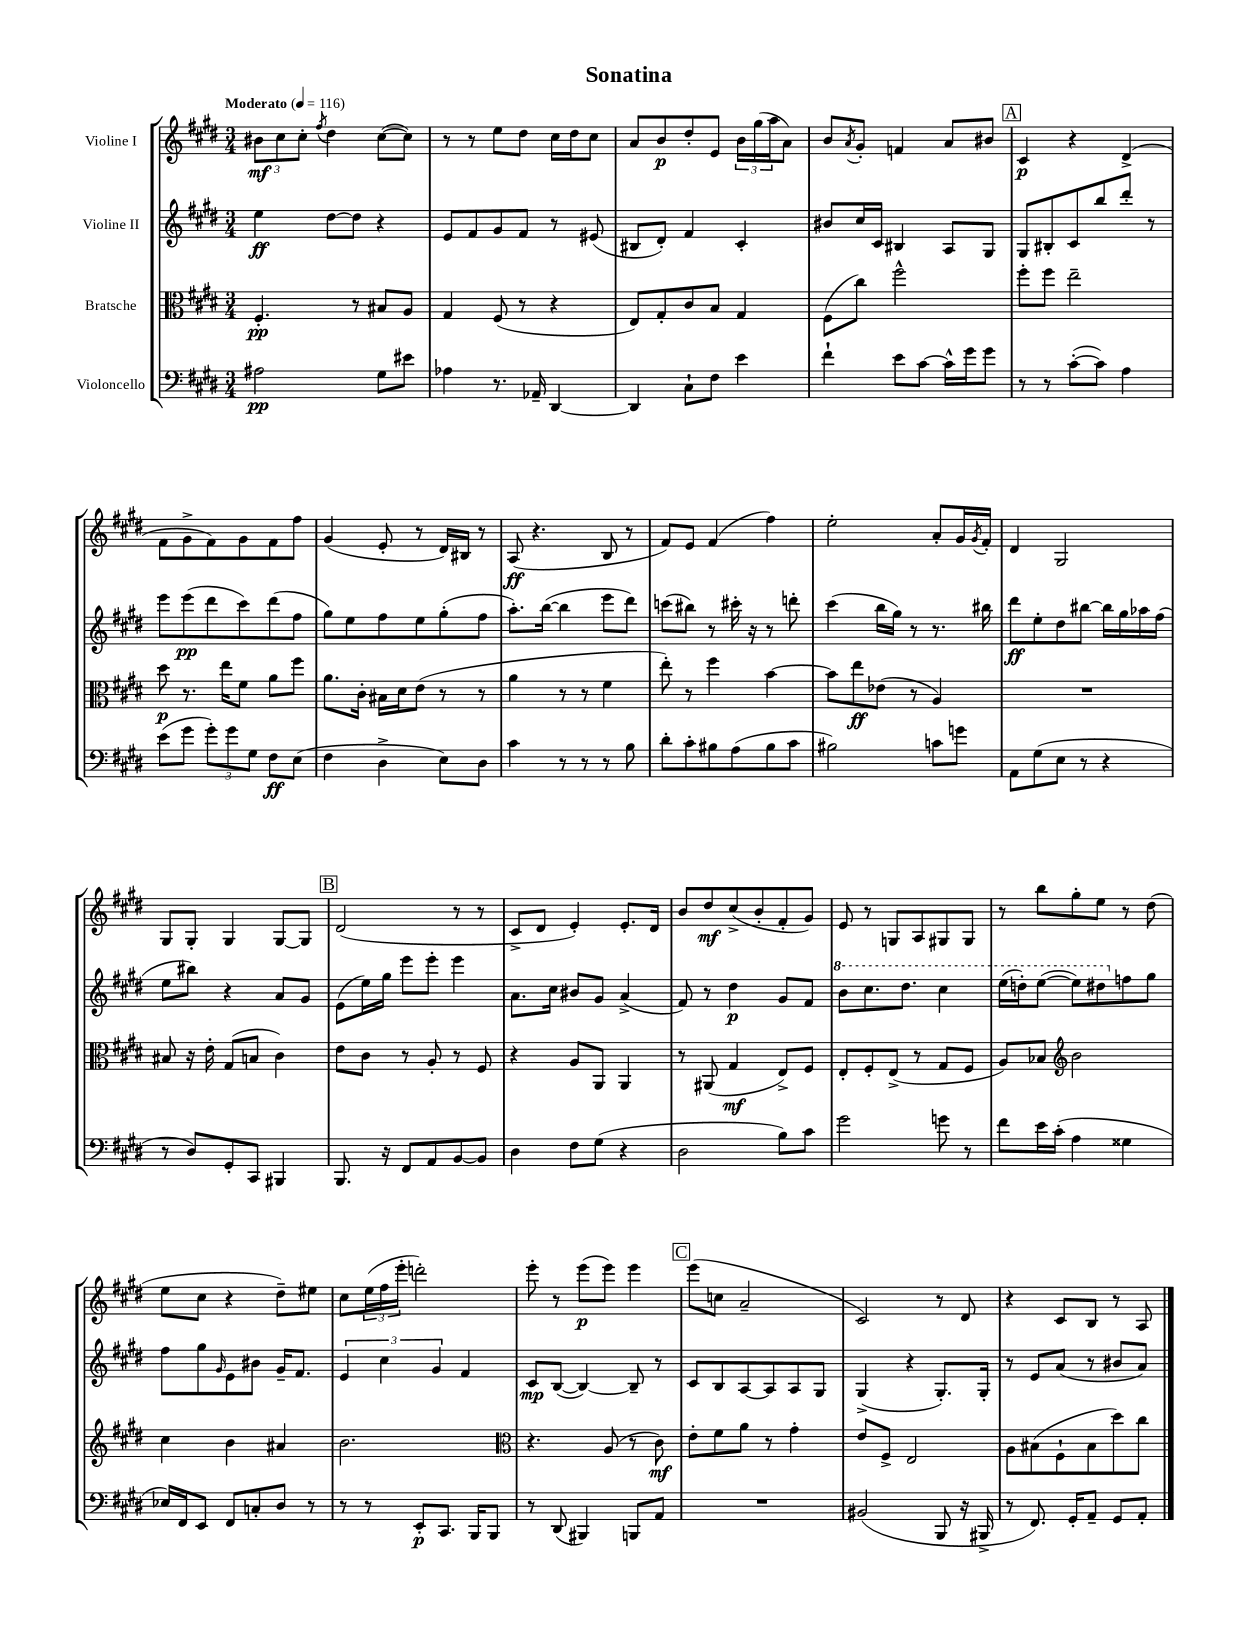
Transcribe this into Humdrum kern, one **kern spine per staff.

**kern	**dynam	**kern	**dynam	**kern	**dynam	**kern	**dynam
*part4	*part4	*part3	*part3	*part2	*part2	*part1	*part1
*staff4	*staff4	*staff3	*staff3	*staff2	*staff2	*staff1	*staff1
*I"Violoncello	*	*I"Bratsche	*	*I"Violine II	*	*I"Violine I	*
*clefF4	*	*clefC3	*	*clefG2	*	*clefG2	*
*k[f#c#g#d#]	*	*k[f#c#g#d#]	*	*k[f#c#g#d#]	*	*k[f#c#g#d#]	*
*M3/4	*	*M3/4	*	*M3/4	*	*M3/4	*
*MM116	*	*MM116	*	*MM116	*	*MM116	*
=1	=1	=1	=1	=1	=1	=1	=1
!	!	!	!	!	!	!LO:TX:a:B:t=Moderato	!
2A#X\	pp	4.F#'/	pp	4ee\	ff	12b#X\L	mf
.	.	.	.	.	.	12cc#\	.
.	.	.	.	.	.	12cc#'\J	.
.	.	.	.	.	.	8qff#/	.
.	.	.	.	[8dd#\L	.	4dd#\	.
.	.	8r	.	8dd#\J]	.	.	.
8G#\L	.	8B#X/L	.	4r	.	([8cc#\L	.
8e#X\J	.	8A/J	.	.	.	8cc#\J])	.
=2	=2	=2	=2	=2	=2	=2	=2
4A-X\	.	4G#/	.	8e/L	.	8r	.
.	.	.	.	8f#/	.	8r	.
8.r	.	(8F#/	.	8g#/	.	8ee\L	.
.	.	8r	.	8f#/J	.	8dd#\J	.
16AA-X~/	.	.	.	.	.	.	.
[4DD#/	.	4r	.	8r	.	16cc#\LL	.
.	.	.	.	.	.	16dd#\J	.
.	.	.	.	(8e#X/	.	8cc#\J	.
=3	=3	=3	=3	=3	=3	=3	=3
4DD#/]	.	8E/L)	.	8B#X/L	.	8a/L	.
.	.	8G#'/	.	8d#'/J)	.	8b/	p
8C#`\L	.	8c#/	.	4f#/	.	8dd#'/	.
8F#\J	.	8B/J	.	.	.	8e/J	.
4e\	.	4G#/	.	4c#'/	.	24b\LL	.
.	.	.	.	.	.	(24gg#\	.
.	.	.	.	.	.	24aa\J	.
.	.	.	.	.	.	8a\J)	.
=4	=4	=4	=4	=4	=4	=4	=4
4f#`\	.	(8F#\L	.	8b#X/L	.	8b/L	.
.	.	.	.	.	.	8qa/	.
.	.	8cc#\J)	.	16cc#/L	.	8g#'/J	.
.	.	.	.	16c#/JJ	.	.	.
8e\L	.	2ff#^^\	.	4B#X/	.	4fn/	.
[8c#\J	.	.	.	.	.	.	.
16c#^^\LL]	.	.	.	8A/L	.	8a/L	.
16g#\J	.	.	.	.	.	.	.
8g#\J	.	.	.	8G#/J	.	8b#X/J	.
!!LO:REH:place=s1:t=A
=5	=5	=5	=5	=5	=5	=5	=5
8r	.	8ff#'\L	.	8G#/L	.	4c#/	p
8r	.	8ff#\J	.	8B#X'/	.	.	.
([8c#'\L	.	2ee~\	.	8c#/	.	4r	.
8c#\J])	.	.	.	8bb/	.	.	.
4A\	.	.	.	8ddd#'/J	.	(4d#^/	.
.	.	.	.	8r	.	.	.
!!LO:LB:g=z
=6	=6	=6	=6	=6	=6	=6	=6
(8e\L	.	8dd#\	p	8eee\L	.	8f#\L	.
8g#\J	.	8.r	.	(8eee\	pp	8g#^\	.
12g#'\L)	.	.	.	8ddd#\	.	8f#\)	.
.	.	16ee\KL	.	.	.	.	.
12g#\	.	.	.	.	.	.	.
.	.	8f#\J	.	8ccc#\)	.	8g#\	.
12G#\J	.	.	.	.	.	.	.
8F#\L	ff	8a\L	.	(8ddd#\	.	8f#\	.
(8E\J	.	8ff#\J	.	8ff#\J	.	8ff#\J	.
=7	=7	=7	=7	=7	=7	=7	=7
4F#\	.	8.a\L	.	8gg#\L)	.	(4g#/	.
.	.	.	.	8ee\	.	.	.
.	.	16c#'\Jk	.	.	.	.	.
4D#^\	.	16B#X\LL	.	8ff#\	.	8e'/	.
.	.	16d#\J	.	.	.	.	.
.	.	(8e\J	.	8ee\	.	8r	.
8E\L)	.	8r	.	(8gg#'\	.	16d#/LL)	.
.	.	.	.	.	.	16B#X/JJ	.
8D#\J	.	8r	.	8ff#\J	.	8r	.
=8	=8	=8	=8	=8	=8	=8	=8
4c#\	.	4a\	.	8.aa'\L)	.	(8A/	ff
.	.	.	.	.	.	4.r	.
.	.	.	.	([16bb\Jk	.	.	.
8r	.	8r	.	4bb\]	.	.	.
8r	.	8r	.	.	.	.	.
8r	.	4f#\	.	8eee\L	.	8B/	.
8B\	.	.	.	8ddd#\J)	.	8r	.
=9	=9	=9	=9	=9	=9	=9	=9
8d#'\L	.	8ee'\)	.	(8cccn\L	.	8f#/L)	.
8c#'\	.	8r	.	8bb#X\J)	.	8e/J	.
8B#X\	.	4ff#\	.	8r	.	(4f#/	.
(8A\	.	.	.	16ccc#X'\	.	.	.
.	.	.	.	16r	.	.	.
8B#\	.	[4b\	.	8r	.	4ff#\)	.
8c#\J	.	.	.	8dddn'\	.	.	.
=10	=10	=10	=10	=10	=10	=10	=10
2B#X\)	.	8b\L]	.	(4ccc#\	.	2ee'\	.
.	.	8ee\	ff	.	.	.	.
.	.	(8e-X\J	.	16bb\LL	.	.	.
.	.	.	.	16gg#\JJ)	.	.	.
.	.	8r	.	8r	.	.	.
8cn\L	.	4A/)	.	8.r	.	8a'/L	.
8gn\J	.	.	.	.	.	16g#/L	.
.	.	.	.	.	.	8qg#/	.
.	.	.	.	16bb#X\	.	16f#'/JJ	.
=11	=11	=11	=11	=11	=11	=11	=11
8AA\L	.	2.r	.	8ddd#\L	ff	4d#/	.
(8G#\	.	.	.	8ee'\	.	.	.
8E\J	.	.	.	8dd#\	.	2G#/	.
8r	.	.	.	[8bb#X\J	.	.	.
4r	.	.	.	16bb#\LL]	.	.	.
.	.	.	.	16gg#\	.	.	.
.	.	.	.	16aa-X\	.	.	.
.	.	.	.	(16ff#\JJ	.	.	.
!!LO:LB:g=z
=12	=12	=12	=12	=12	=12	=12	=12
8r	.	8B#X/	.	8ee\L	.	8G#/L	.
8D#/L)	.	16r	.	8bb#X\J)	.	8G#'/J	.
.	.	16e'\	.	.	.	.	.
8GG#'/	.	(8G#/L	.	4r	.	4G#/	.
8CC#/J	.	8Bn/J	.	.	.	.	.
4BBB#X/	.	4c#\)	.	8a/L	.	[8G#/L	.
.	.	.	.	8g#/J	.	8G#/J]	.
!!LO:REH:place=s1:t=B
=13	=13	=13	=13	=13	=13	=13	=13
8.BBB/	.	8e\L	.	(8e\L	.	(2d#/	.
.	.	8c#\J	.	16ee\L)	.	.	.
16r	.	.	.	16gg#\JJ	.	.	.
8FF#/L	.	8r	.	8eee\L	.	.	.
8AA/	.	8A'/	.	8eee'\J	.	.	.
[8BB/	.	8r	.	4eee\	.	8r	.
8BB/J]	.	8F#/	.	.	.	8r	.
=14	=14	=14	=14	=14	=14	=14	=14
4D#\	.	4r	.	8.a\L	.	8c#^/L	.
.	.	.	.	.	.	8d#/J	.
.	.	.	.	16cc#\Jk	.	.	.
8F#\L	.	8A/L	.	8b#X/L	.	4e'/)	.
(8G#\J	.	8AA/J	.	8g#/J	.	.	.
4r	.	4AA/	.	(4a^/	.	8.e'/L	.
.	.	.	.	.	.	16d#/Jk	.
=15	=15	=15	=15	=15	=15	=15	=15
2D#\	.	8r	.	8f#/)	.	8b/L	.
.	.	(8AA#X/	.	8r	.	8dd#/	mf
.	.	4G#/	mf	4dd#\	p	(8cc#^/	.
.	.	.	.	.	.	8b'/	.
8B\L)	.	8E^/L)	.	8g#/L	.	8f#'/	.
8c#\J	.	8F#/J	.	8f#/J	.	8g#/J)	.
=16	=16	=16	=16	=16	=16	=16	=16
*	*	*	*	*8va	*	*	*
2g#\	.	8E'/L	.	8bb\L	.	8e/	.
.	.	8F#'/	.	8.ccc#\	.	8r	.
.	.	(8E^/J	.	.	.	8Gn/L	.
.	.	.	.	8.ddd#\J	.	.	.
.	.	8r	.	.	.	8A/	.
8gn\	.	8G#/L	.	4ccc#\	.	8G#X/	.
8r	.	8F#/J	.	.	.	8G#/J	.
=17	=17	=17	=17	=17	=17	=17	=17
8f#\L	.	8A/L)	.	(16eee\LL	.	8r	.
.	.	.	.	16dddn'\J)	.	.	.
16e\L	.	8B-X/J	.	([8eee\J	.	8bb\L	.
(16c#'\JJ	.	.	.	.	.	.	.
*	*	*clefG2	*	*	*	*	*
4A\	.	2b\	.	8eee\L])	.	8gg#'\	.
.	.	.	.	8ddd#X\	.	8ee\J	.
*	*	*	*	*X8va	*	*	*
4G##X\	.	.	.	8ffn\	.	8r	.
.	.	.	.	8gg#\J	.	(8dd#\	.
!!LO:LB:g=z
=18	=18	=18	=18	=18	=18	=18	=18
16E-X/LL)	.	4cc#\	.	8ff#\L	.	8ee\L	.
16FF#/J	.	.	.	.	.	.	.
8EE/J	.	.	.	8gg#\	.	8cc#\J	.
.	.	.	.	16qqg#/	.	.	.
8FF#/L	.	4b\	.	8e\	.	4r	.
8Cn'/	.	.	.	8b#X\J	.	.	.
8D#/J	.	4a#X/	.	16g#~/KL	.	8dd#~\L)	.
.	.	.	.	8.f#/J	.	.	.
8r	.	.	.	.	.	8ee#X\J	.
=19	=19	=19	=19	=19	=19	=19	=19
8r	.	2.b\	.	6e/	.	8cc#\L	.
8r	.	.	.	.	.	(24ee\L	.
.	.	.	.	6cc#\	.	24ff#\	.
.	.	.	.	.	.	24eee'\JJ	.
8EE'/L	p	.	.	.	.	2dddn'\)	.
.	.	.	.	6g#/	.	.	.
8.CC#/J	.	.	.	.	.	.	.
.	.	.	.	4f#/	.	.	.
16BBB/KL	.	.	.	.	.	.	.
8BBB/J	.	.	.	.	.	.	.
=20	=20	=20	=20	=20	=20	=20	=20
*	*	*clefC3	*	*	*	*	*
8r	.	4.r	.	8c#/L	mp	8eee'\	.
(8DD#/	.	.	.	([8B/J	.	8r	.
4BBB#X/)	.	.	.	4B/_)	.	(8eee\L	p
.	.	(8A/	.	.	.	8eee\J)	.
8BBBn/L	.	8r	.	8B~/]	.	4eee\	.
8AA/J	.	8c#\)	mf	8r	.	.	.
!!LO:REH:place=s1:t=C
=21	=21	=21	=21	=21	=21	=21	=21
2.r	.	8e'\L	.	8c#/L	.	(8eee\L	.
.	.	8f#\	.	8B/	.	8ccn\J	.
.	.	8a\J	.	[8A/	.	2a~/	.
.	.	8r	.	8A/]	.	.	.
.	.	4g#'\	.	8A/	.	.	.
.	.	.	.	8G#/J	.	.	.
=22	=22	=22	=22	=22	=22	=22	=22
(2BB#X/	.	8e/L	.	(4G#^/	.	2c#/)	.
.	.	8F#^/J	.	.	.	.	.
.	.	2E/	.	4r	.	.	.
8BBB/	.	.	.	8.G#'/L)	.	8r	.
16r	.	.	.	.	.	8d#/	.
16BBB#X^/	.	.	.	16G#'/Jk	.	.	.
=23	=23	=23	=23	=23	=23	=23	=23
8r	.	8A\L	.	8r	.	4r	.
8.FF#/)	.	(8B#X\	.	8e/L	.	.	.
.	.	8F#`\	.	(8a/J	.	8c#/L	.
16GG#'/KL	.	.	.	.	.	.	.
8AA~/J	.	8B#\	.	8r	.	8B/J	.
8GG#/L	.	8dd#\)	.	8b#X/L	.	8r	.
8AA'/J	.	8cc#\J	.	8a/J)	.	8A/	.
==	==	==	==	==	==	==	==
*-	*-	*-	*-	*-	*-	*-	*-
